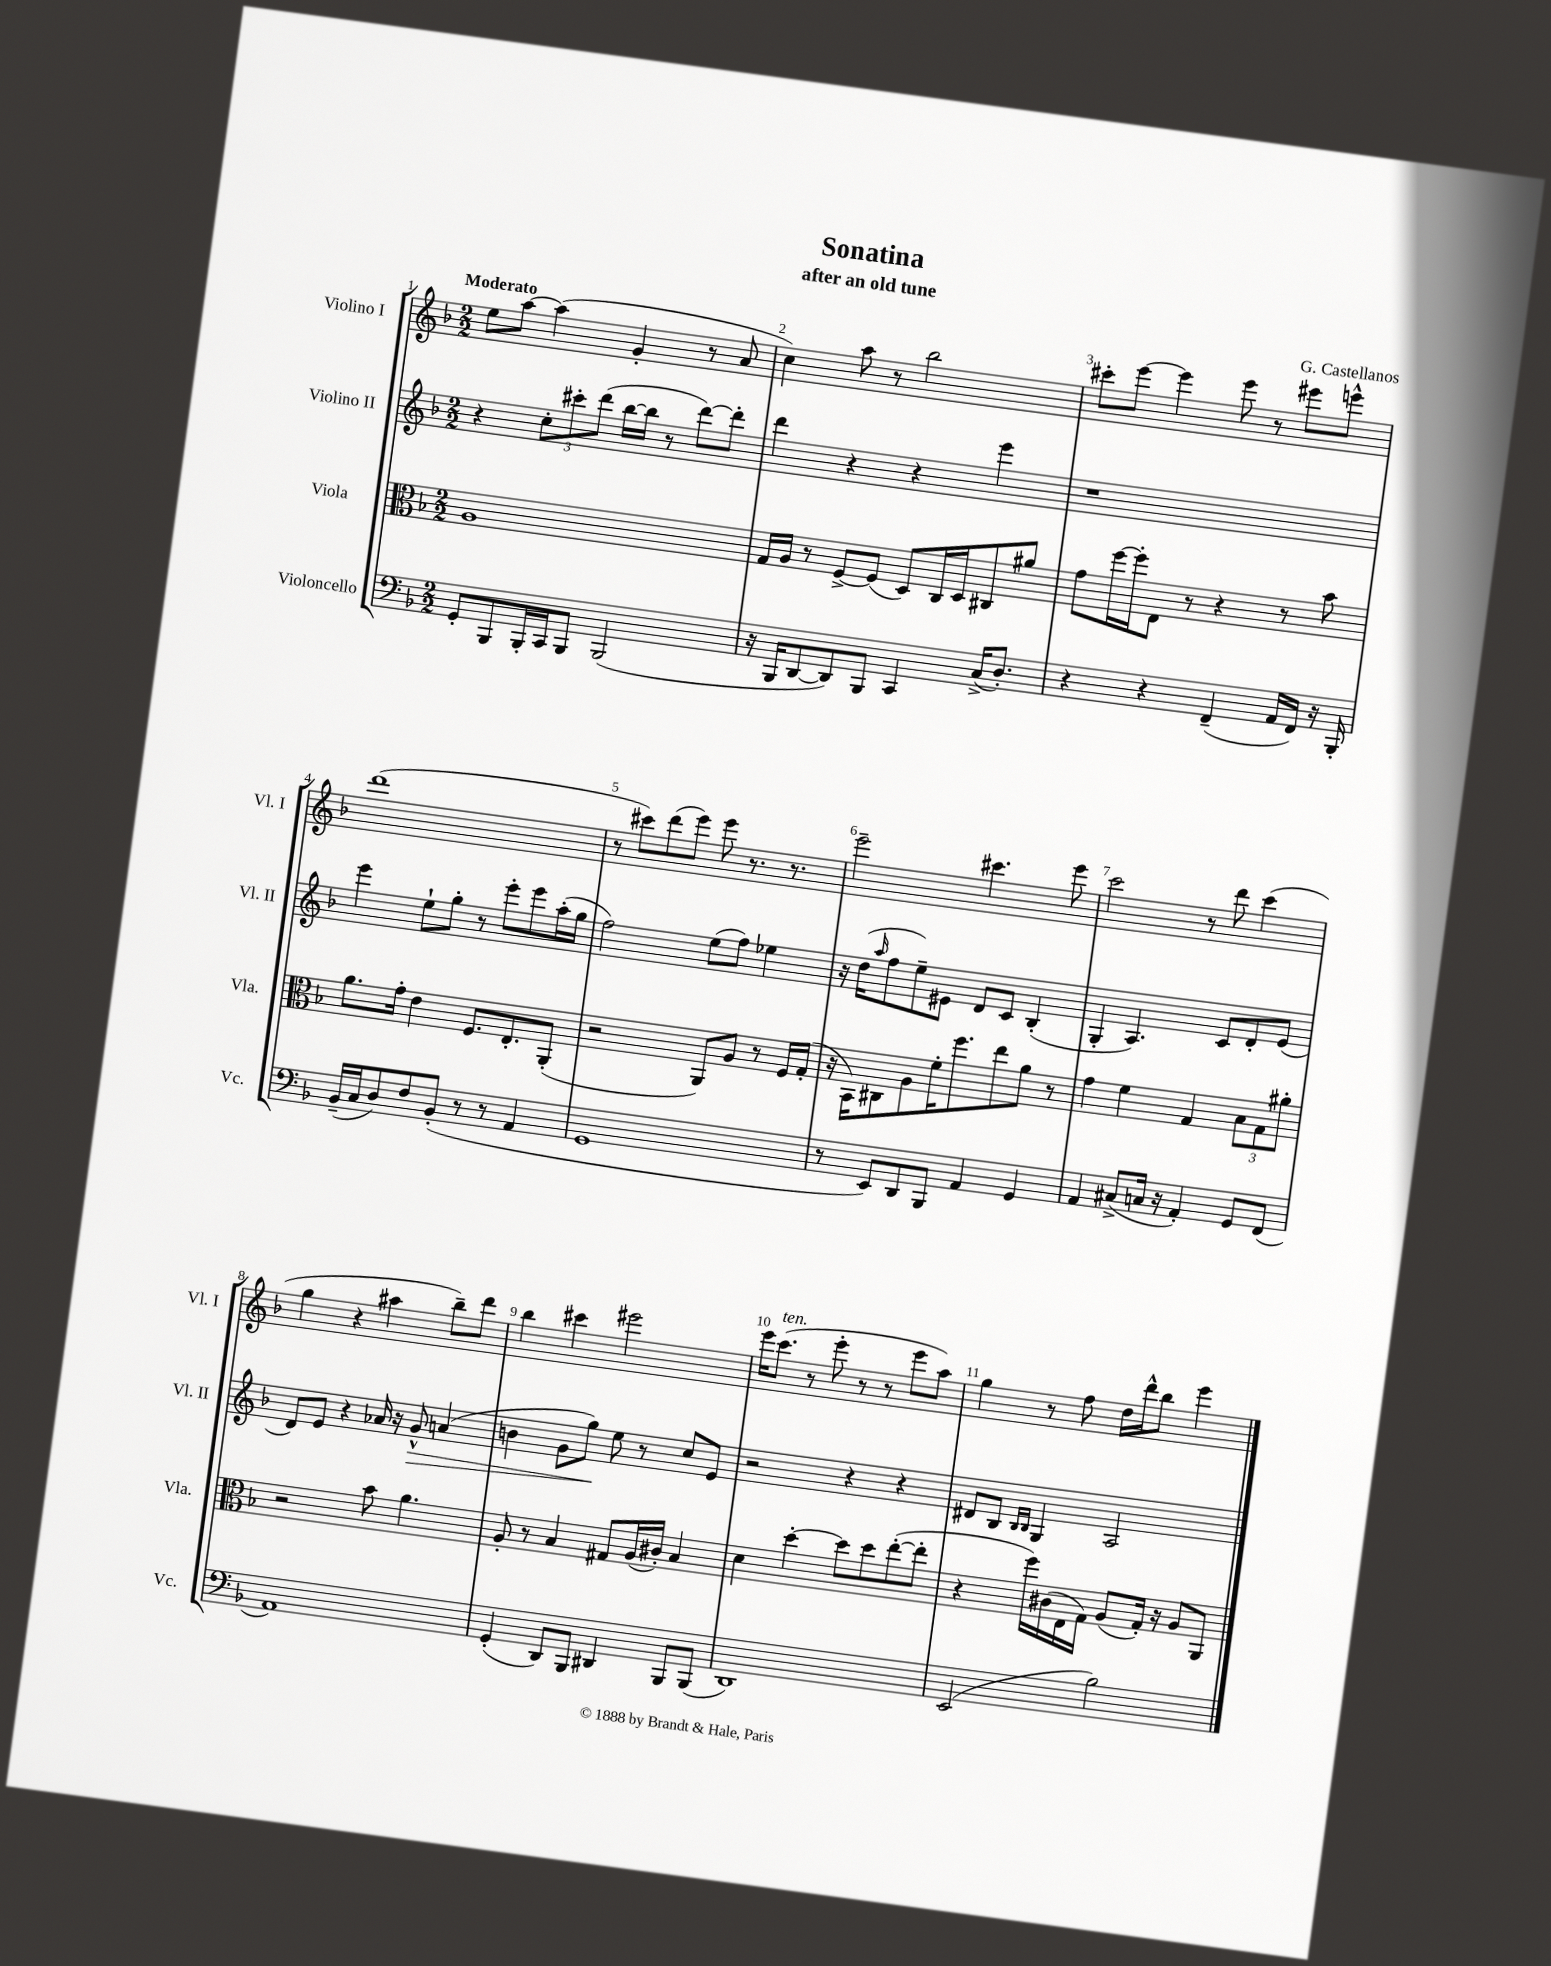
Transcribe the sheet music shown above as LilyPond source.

\header { title = "Sonatina" composer = "G. Castellanos" subtitle = "after an old tune" }
<<
\new StaffGroup <<
\new Staff = "s0" \with { instrumentName = "Violino I" shortInstrumentName = "Vl. I" } {
    \clef treble \key f \major \numericTimeSignature \time 2/2 \tempo "Moderato"
    e''8 a''8~ a''4( g'4-. r8 a'8 |
    c''4) a''8 r8 bes''2 |
    cis'''8-. e'''8~ e'''4 e'''8 r8 eis'''8 e'''8-^ |
    d'''1( |
    r8 cis'''8) d'''8( e'''8) e'''8 r8. r8. |
    e'''2-- cis'''4. e'''8 |
    c'''2 r8 d'''8 c'''4( |
    g''4 r4 ais''4 bes''8--) d'''8 |
    bes''4 cis'''4 eis'''2 |
    e'''16 c'''8.^\markup { \italic "ten." }( r8 e'''8-. r8 r8 e'''8 a''8) |
    g''4 r8 f''8 d''16 d'''16-^ bes''8 e'''4 \bar "|." |
}
\new Staff = "s1" \with { instrumentName = "Violino II" shortInstrumentName = "Vl. II" } {
    \clef treble \key f \major \numericTimeSignature \time 2/2
    r4 \tuplet 3/2 { c''8-. cis'''8-. d'''8( } bes''16~ bes''16 r8 d'''8~) d'''8-. |
    d'''4 r4 r4 e'''4 |
    r1 |
    e'''4 e''8-! g''8-. r8 e'''8-. e'''8 a''16-.( g''16 |
    f''2) e''8( f''8) ees''4 |
    r16 d''16( \grace { a''16 } f''8 e''8--) eis'8 d'8 c'8 bes4-.( |
    g4-. a4.) c'8 d'8-. e'8( |
    d'8) e'8 r4 aes'16 r16 g'8-^\> a'4( |
    b'4 g'8 g''8\!) e''8 r8 c''8 e'8 |
    r2 r4 r4 |
    dis'8 bes8 \grace { bes16 bes16 } g4 a2 \bar "|." |
}
\new Staff = "s2" \with { instrumentName = "Viola" shortInstrumentName = "Vla." } {
    \clef alto \key f \major \numericTimeSignature \time 2/2
    a1 |
    g16 a16 r8 f8~-> f8( d8) c16 d16 cis8 ais'8 |
    g'8 f''16~ f''16-. e8 r8 r4 r8 bes'8 |
    a'8. g'16-. e'4 f8. e8.-. a,8-.( |
    r2 a,8) a8 r8 f16 g16-.( |
    r16 bes,16) cis8 a8 f'16-. f''8. e''8 a'8 r8 |
    g'4 f'4 g4 \tuplet 3/2 { bes8 g8 ais'8-. } |
    r2 bes'8 a'4. |
    a8-. r8 bes4 gis8 a16( cis'16-.) bes4 |
    d'4 d''4~-. d''8 d''8 e''8~-.( e''8-. |
    r4 f''16) cis'16( e16 g16) a8( g16-.) r16 a8 a,8 \bar "|." |
}
\new Staff = "s3" \with { instrumentName = "Violoncello" shortInstrumentName = "Vc." } {
    \clef bass \key f \major \numericTimeSignature \time 2/2
    g,8-. bes,,8 bes,,16-. c,16 bes,,8 bes,,2( |
    r16 bes,,16 d,8~ d,8) bes,,8 c,4 c16->( d8.-.) |
    r4 r4 f,4--( a,16 f,16) r16 bes,,16-. |
    bes,16--( c16 d8) f8 bes,8-.( r8 r8 a,4 |
    g,1 |
    r8 e,8) d,8 bes,,8 a,4 g,4 |
    a,4 cis8->( c16 r16 a,4-.) g,8 f,8( |
    a,1) |
    g,4-.( d,8) bes,,8 dis,4 bes,,8 bes,,8( |
    d,1) |
    e,2( bes2) \bar "|." |
}
>>
>>
\layout { \context { \Score \override BarNumber.break-visibility = ##(#f #t #t) barNumberVisibility = #all-bar-numbers-visible } }
